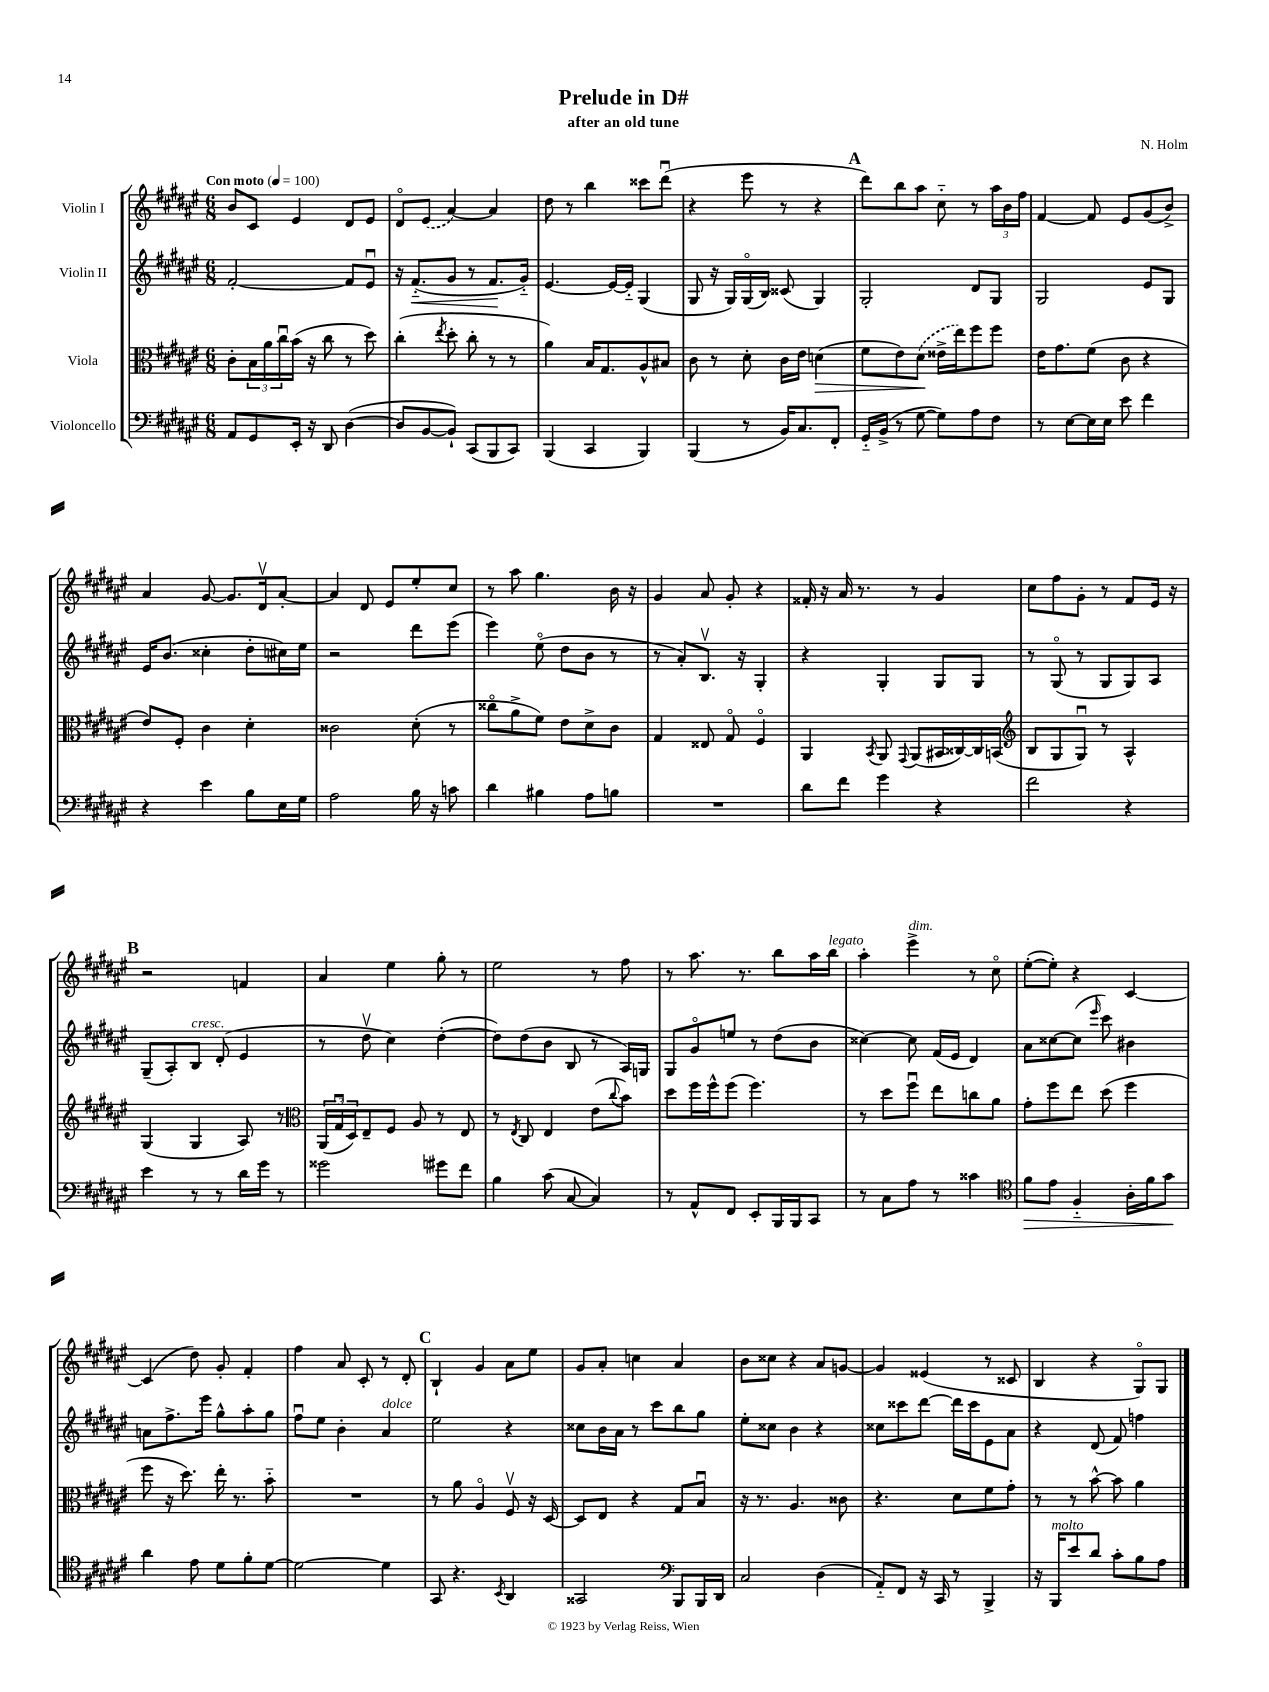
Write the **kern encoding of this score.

**kern	**kern	**kern	**kern
*staff4	*staff3	*staff2	*staff1
*clefF4	*clefC3	*clefG2	*clefG2
*k[f#c#g#d#a#e#]	*k[f#c#g#d#a#e#]	*k[f#c#g#d#a#e#]	*k[f#c#g#d#a#e#]
*M6/8	*M6/8	*M6/8	*M6/8
*MM100	*MM100	*MM100	*MM100
8AA#/L	8c#'\L	[2f#'/	8b/L
8GG#/	24B\L	.	8c#/J
.	24a#\	.	.
.	24cc#u\	.	.
16EE#'/Jk	(16b\JJ	.	4e#/
16r	16r	.	.
8DD#/	8cc#\	.	.
([4D#\	8r	8f#/]L	8d#/L
.	8dd#\)	8e#u/J	8e#/J
=	=	=	=
8D#/]L	(4cc#'\	16r	8d#o/L
.	.	(8.f#'~/L	.
[8BB/	.	.	(8e#/J
.	8qee#/	.	.
8BB`/]J)	8dd#'\	8g#/J	[4a#/)
(8CC#/L	8cc#'\	8r	.
8BBB/	8r	8.f#/L	4a#/]
8CC#/J)	8r	.	.
.	.	16g#'~/Jk)	.
=	=	=	=
(4BBB/	4a#\)	[4.e#/	8dd#\
.	.	.	8r
4CC#/	16B/LK	.	4bb\
.	8.G#/	.	.
.	.	16e#/_LL	.
.	.	16e#'~/]JJ	.
4BBB/)	8A#^^/	(4G#/	8ccc##\L
.	8B#/J	.	(8ddd#u\J
=	=	=	=
(4BBB/	8c#\	8G#/	4r
.	8r	16r	.
.	.	16G#/LL)	.
8r	8d#'\	(16G#o/	8eee#\
.	.	16B/JJ)	.
16BB/LK)	16c#\LL	(8c##/	8r
8.C#/	16e#\JJ	.	.
.	(4d\	4G#/)	4r
8FF#'/J	.	.	.
=	=	=	=
16GG#'~/LL	8f#\L	2G#'/	8ddd#\L)
(16BB^/JJ	.	.	.
8r	8e#\)	.	8bb\
[8G#\	(8d#\J	.	8aa#\J
8G#\]L)	16e##^\LL	.	8cc#'~\
.	16ee#\J)	.	.
8A#\	8ff#\	8d#/L	8r
8F#\J	8ff#\J	8G#/J	24aa#\LL
.	.	.	24b\
.	.	.	24ff#\JJ
=	=	=	=
8r	16e#\LK	2G#/	[4f#/
.	8.g#\	.	.
[8E#\L	.	.	.
16E#\]L	(8f#\J	.	8f#/]
16E#\JJ	.	.	.
8e#\	8c#\	.	8e#/L
4f#\	4r	8e#/L	(8g#/
.	.	8G#/J	8b^/J)
=	=	=	=
4r	8e#/L)	16e#/LK	4a#/
.	.	(8.b/J	.
.	8F#'/J	.	.
4e#\	4c#\	4cc##'\	[8g#/
.	.	.	8.g#/]L
8B\L	4d#'\	8dd#'\L	.
.	.	.	16d#v/k
16E#\L	.	16cc#\L)	[8a#'/J
16G#\JJ	.	16ee#\JJ	.
=	=	=	=
2A#\	2c##\	2r	4a#/]
.	.	.	8d#/
.	.	.	8e#/L
16B\	(8d#'\	8ddd#\L	8ee#'/
16r	.	.	.
8c\	8r	(8eee#\J	8cc#/J
=	=	=	=
4d#\	8cc##o\L	4eee#\)	8r
.	8a#^\	.	8aa#\
4B#\	8f#\J)	(8ee#o\	4.gg#\
.	8e#\L	8dd#\L	.
8A#\L	8d#^\	8b\J	.
8B\J	8c#\J	8r	16b\
.	.	.	16r
=	=	=	=
2.r	4G#/	8r	4g#/
.	.	8a#'/L)	.
.	8E##/	8.Bv/J	8a#/
.	8G#o/	.	8g#'/
.	.	16r	.
.	4F#o/	4G#'/	4r
=	=	=	=
8d#\L	4AA#/	4r	16f##'/
.	.	.	16r
8f#\J	.	.	16a#/
.	.	.	8.r
.	8qBB/	.	.
4g#\	8AA#/	4G#'/	.
.	8qqGG#/	.	.
.	(8AA#/L	.	8r
4r	16BB#/L	8G#/L	4g#/
.	[16C##/)	.	.
.	16C##/]	8G#/J	.
.	(16BB/JJ	.	.
=	=	=	=
*	*clefG2	*	*
2f#\	8B/L	8r	8cc#\L
.	8G#/	(8G#o/	8ff#\
.	8G#u/J)	8r	8g#'\J
.	8r	8G#/L	8r
4r	4A#^^/	8G#/)	8f#/L
.	.	8A#/J	16e#/Jk
.	.	.	16r
=	=	=	=
4e#\	(4G#/	(8G#~/L	2r
.	.	8A#'/)	.
8r	4G#/	8B/J	.
8r	.	(8d#'/	.
16d#\LL	8A#/)	4e#/	4f/
16g#\JJ	.	.	.
8r	8r	.	.
=	=	=	=
*	*clefC3	*	*
2g##\	(24AA#/LL	8r	4a#/
.	24G#u/	.	.
.	24D#/J)	.	.
.	8E#~/	8dd#v\	.
.	8F#/J	4cc#\)	4ee#\
.	8A#/	.	.
8g#\L	8r	([4dd#'\	8gg#'\
8f#\J	8E#/	.	8r
=	=	=	=
4B\	8r	8dd#\]L)	2ee#\
.	8qE#/	.	.
.	8C#/	(8dd#\	.
(8c#\	4E#/	8b\J	.
[8C#/	.	8B/	.
4C#/])	(8e#\L	8r	8r
.	8qqcc#/	.	.
.	8b\J)	16A#/LL)	8ff#\
.	.	16G/JJ	.
=	=	=	=
8r	8dd#\L	8G#/L	8r
8AA#^^/L	16ff#\L	8g#o/	8.aa#\
.	16ff#^^\J	.	.
8FF#/J	(8ff#\J	8ee/J	.
.	.	.	8.r
8EE#'/L	4.ff#\)	8r	.
16BBB/L	.	(8dd#\L	8bb\L
16BBB/J	.	.	.
8CC#/J	.	8b\J	16aa#\L
.	.	.	16bb\JJ
=	=	=	=
8r	8r	[4cc##\)	4aa#'\
8C#\L	8dd#\L	.	.
8A#\J	8ff#u\J	8cc##\]	4eee#^\
8r	8ee#\L	(16f#/LL	.
.	.	16e#/JJ	.
4c##\	8cc\	4d#/)	8r
.	8a#\J	.	8cc#o\
=	=	=	=
*clefC4	*	*	*
8f#\L	8g#'\L	8a#\L	([8ee#'\L
8e#\J	8ff#\	[8cc##\	8ee#'\]J)
4F#'~/	8ee#\J	(8cc##\]J	4r
.	.	16qqeee#/	.
.	(8dd#\	8ccc#\)	.
16A#'\LL	4ff#\	4b#\	[4c#/
16f#\J	.	.	.
8g#\J	.	.	.
=	=	=	=
4a#\	8ff#\	8a\L	(4c#/]
.	16r	8.ff#^\	.
.	8.dd#\)	.	.
8e#\	.	.	8dd#\)
.	.	16eee#\Jk	.
8d#\L	16ee#'\	8gg#^^\L	8g#'/
.	8.r	.	.
8f#'\	.	8aa#'\	4f#'/
[8d#\J	8b'~\	8gg#\J	.
=	=	=	=
2d#\_	2.r	8ff#u\L	4ff#\
.	.	8ee#\J	.
.	.	4b'\	8a#/
.	.	.	8c#'/
4d#\]	.	4a#/	8r
.	.	.	8d#'/
=	=	=	=
8GG#/	8r	2ee#\	4B`/
4.r	8a#\	.	.
.	4A#o/	.	4g#/
8qBB/	.	.	.
4AA#/	8F#v/	4r	8a#\L
.	16r	.	8ee#\J
.	[16D#/	.	.
=	=	=	=
2GG##/	8D#/]L	8cc##\L	8g#/L
.	8E#/J	16b\L	8a#'/J
.	.	16a#\JJ	.
.	4r	8r	4cc\
.	.	8ccc#\L	.
*clefF4	*	*	*
8BBB/L	8G#/L	8bb\	4a#/
16BBB/L	8Bu/J	8gg#\J	.
16DD#/JJ	.	.	.
=	=	=	=
2C#/	16r	8ee#'\L	8b\L
.	8.r	.	.
.	.	8cc##\J	8cc##\J
.	4.A#/	4b\	4r
(4D#\	.	4r	8a#/L
.	8c##\	.	[8g/J
=	=	=	=
8AA#'~/L)	4.r	8cc##\L	4g/]
8FF#/J	.	8ccc##\	.
16r	.	[8ddd#\J	(4e##/
16CC#/	.	.	.
8r	8d#\L	16ddd#\]LL	.
.	.	16ccc##\J	.
4BBB^/	8f#\	8e#\	8r
.	8g#'\J	8a#\J	8c##/
=	=	=	=
16r	8r	4r	4B/
16BBB/LK	.	.	.
8e#/	8r	.	.
8d#/J	[8b^^\	(8d#/	4r
8c#'\L	8b\]	8f#/)	.
8B\	4a#\	4ff\	8G#o/L)
8A#\J	.	.	8G#/J
==	==	==	==
*-	*-	*-	*-
